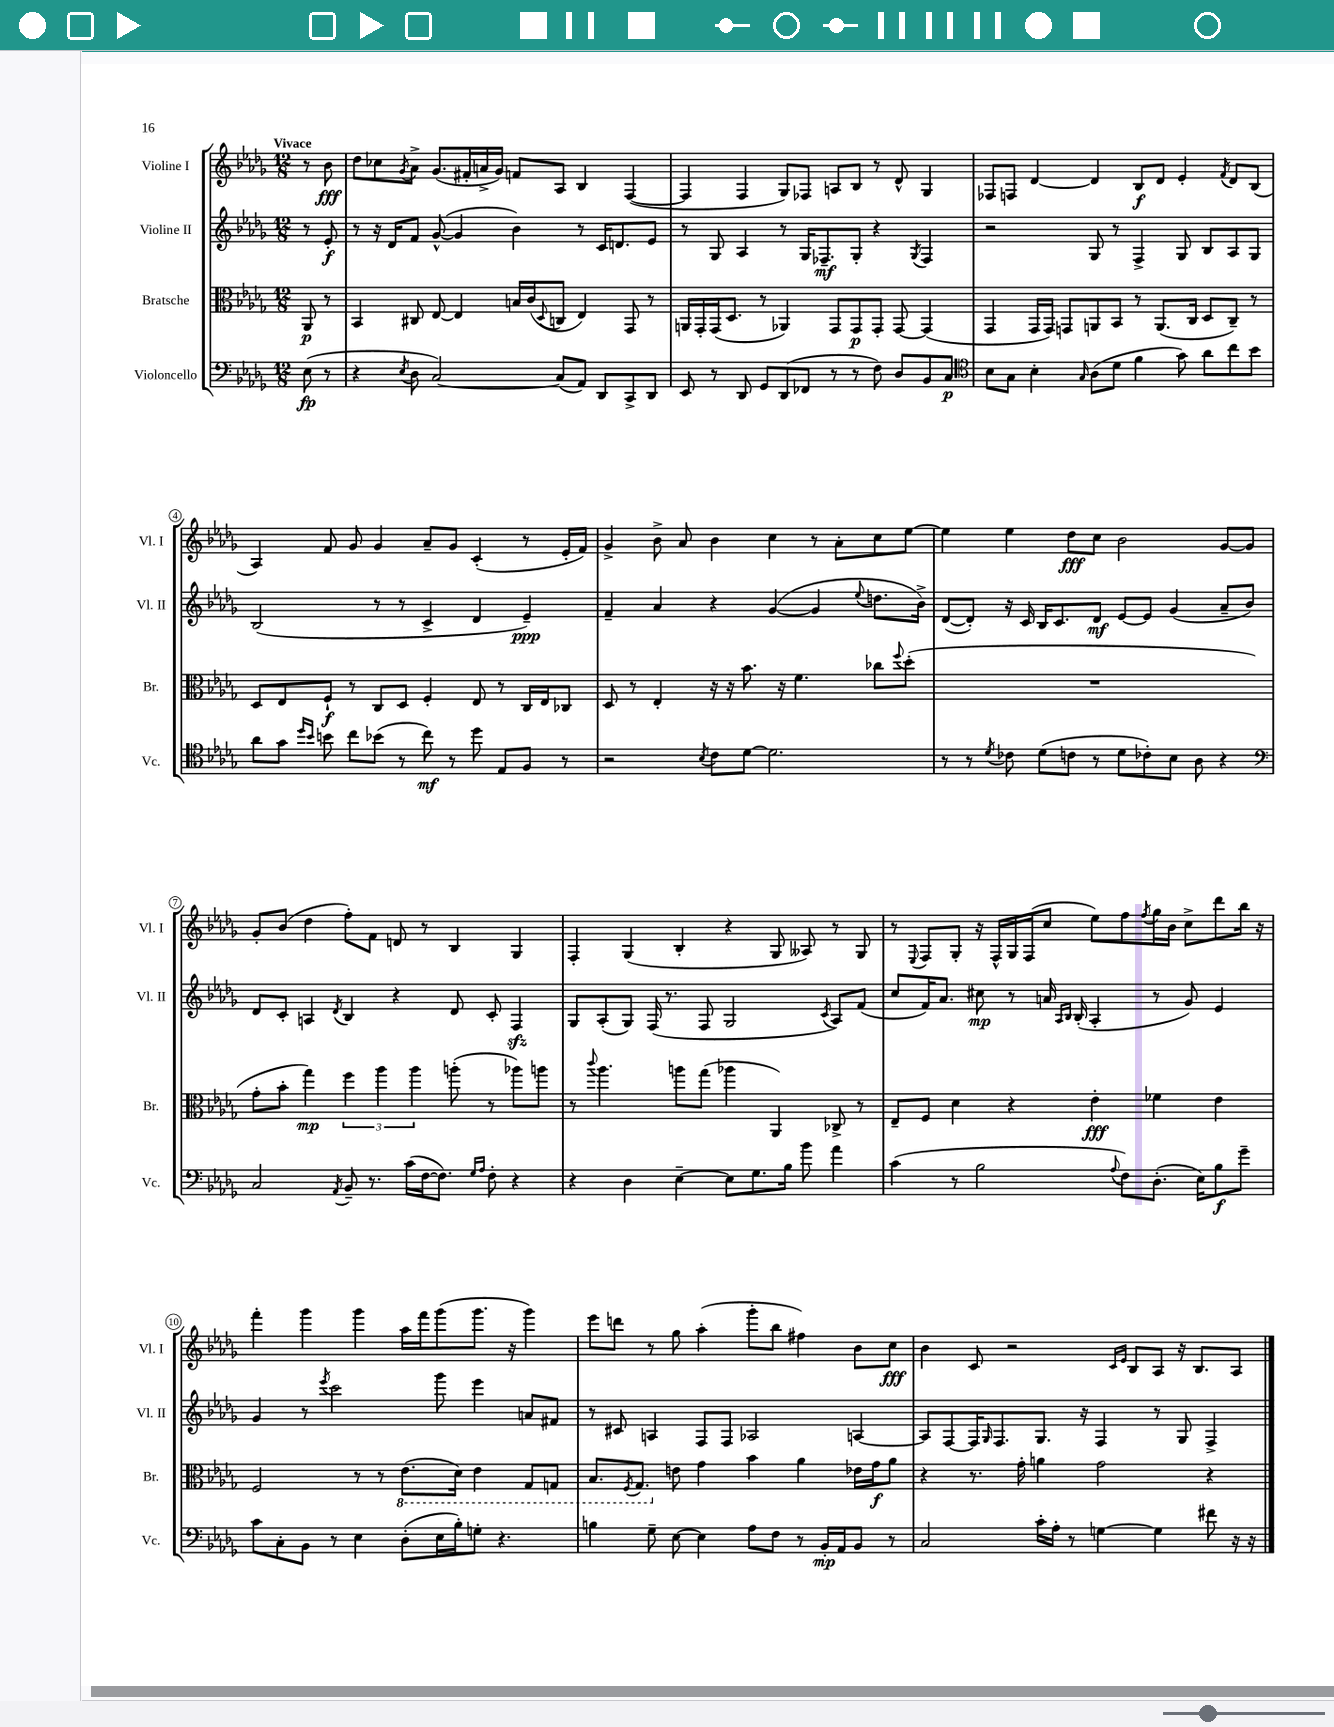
<<
\new StaffGroup <<
\new Staff = "s0" \with { instrumentName = "Violine I" shortInstrumentName = "Vl. I" } {
    \clef treble \key des \major \numericTimeSignature \time 12/8 \partial 4 \tempo "Vivace"
    r8 bes'8\fff |
    des''8 ces''8 \acciaccatura { ges'8 } aes'8-> ges'8.( fis'16-. a'16-> ges'16) f'8 aes8 bes4 f4~( |
    f4 f4 ges8) fes8 a8 bes8 r8 des'8-^ ges4 |
    fes8 f8 des'4~ des'4 bes8\f des'8 ees'4-. \acciaccatura { f'8 } des'8 bes8( |
    aes4) f'8 ges'8 ges'4 aes'8-- ges'8 c'4-.( r8 ees'16-. f'16) |
    ges'4-> bes'8-> aes'8 bes'4 c''4 r8 aes'8-. c''8 ees''8~ |
    ees''4 ees''4 des''8\fff c''8 bes'2 ges'8~ ges'8 |
    ges'8-. bes'8( des''4 f''8-.) f'8 d'8 r8 bes4 ges4 |
    f4-. ges4( bes4-. r4 ges8 aeses8) r8 ges8 |
    r8 \appoggiatura { ees8 } f8 ges8-. r16 f16-^ ges16 f16( c''8 ees''8) f''8 \acciaccatura { f''8 } ges''16 bes'16 c''8-> des'''8 bes''16 r16 |
    f'''4-. ges'''4 ges'''4 aes''16 f'''16 ges'''8( ges'''8. r16 ges'''4) |
    ees'''8 d'''8 r8 ges''8 aes''4-.( ges'''8-. bes''8 fis''4) bes'8 c''8\fff |
    bes'4 c'8 r2 \grace { c'16 ees'16 } bes8 aes8 r16 bes8. aes8 \bar "|." |
}
\new Staff = "s1" \with { instrumentName = "Violine II" shortInstrumentName = "Vl. II" } {
    \clef treble \key des \major \numericTimeSignature \time 12/8 \partial 4
    r8 ees'8-.\f |
    r8 r16 des'16 f'8 ges'8~-^( ges'4 bes'4) r8 c'16 d'8. ees'8 |
    r8 ges8 aes4 r8 ges16 fes8.--\mf ges8-. r4 \acciaccatura { ges8 } fes4 |
    r2 ges8 r8 f4-> ges8 bes8 aes8 ges8 |
    bes2( r8 r8 c'4-> des'4 ees'4--\ppp) |
    f'4-- aes'4 r4 ges'4~( ges'4 \appoggiatura { ees''8 } d''8. bes'16->) |
    des'8~( des'8-.) r16 c'16 bes16 c'8. des'8\mf ees'8~ ees'8 ges'4( aes'8-- bes'8) |
    des'8 c'8-. a4 \acciaccatura { des'8 } bes4 r4 des'8 c'8-. f4\sfz |
    ges8 aes8-.( ges8) f16( r8. f8 ges2 \acciaccatura { c'8 } aes8) f'8( |
    c''8 f'16) aes'8. cis''8\mp r8 a'16 \grace { aes16 bes16 } bes16-.( aes4-. r8 ges'8) ees'4 |
    ges'4 r8 \acciaccatura { ees'''8 } c'''2 ges'''8 ees'''4 a'8 fis'8 |
    r8 cis'8 a4 f8 f8 aes2 a4~ |
    a8 f8~ f16 \grace { ges16 } f8. ges8. r16 f4 r8 ges8 f4-> \bar "|." |
}
\new Staff = "s2" \with { instrumentName = "Bratsche" shortInstrumentName = "Br." } {
    \clef alto \key des \major \numericTimeSignature \time 12/8 \partial 4
    aes,8\p r8 |
    bes,4 cis8 ees8~ ees4 b16 c'16( \appoggiatura { des8 } c8 ees4) ges,8 r8 |
    a,16 ges,16-. ges,16( des8. r8 aes,4) ges,8 ges,8\p ges,8-. ges,8~ ges,4( |
    ges,4 ges,16 ges,16) g,8 a,8 bes,8 r8 a,8.( c16 des8 c8--) r8 |
    des8 ees8 f8-!\f r8 c8 des8 f4-. ees8 r8 c16 ees16 ces8 |
    des8 r8 ees4-. r16 r16 bes'8. r16 f'4. ces''8 \appoggiatura { f''8 } des''8-.( |
    R1. |
    ges'8-. bes'8-. ges''4\mp) \tuplet 3/2 { f''4 aes''4 aes''4 } a''8-.( r8 aes''8) a''8 |
    r8 \appoggiatura { c'''8 } aes''4. a''8 ges''8( aes''4 aes,4) ces8-> r8 |
    ees8-- f8 des'4 r4 ees'4-.\fff fes'4 ees'4 |
    f2 r8 r8 \ottava #-1 ees8.( des16) ees4 ges,8 g,8 |
    bes,8. \acciaccatura { f,8 } ges,8. \ottava #0 e'8 ges'4 bes'4 aes'4 ees'16 ges'16\f aes'8 |
    r4 r8. ges'16-. a'4 ges'2 r4 \bar "|." |
}
\new Staff = "s3" \with { instrumentName = "Violoncello" shortInstrumentName = "Vc." } {
    \clef bass \key des \major \numericTimeSignature \time 12/8 \partial 4
    ees8\fp( r8 |
    r4 \acciaccatura { ees8 } des8 c2~) c8( aes,8) des,8 c,8-> des,8 |
    ees,8 r8 des,8 ges,8 des,8( fes,8 r8 r8 f8) des8 bes,8 c8\p |
    \clef tenor bes8 ges8 bes4-. \grace { ges16 } aes8( des'8 f'4 ges'8) aes'8 c''8 bes'8 |
    aes'8 ges'8 \grace { des''16 bes'16 } b'8 c''8 bes'8( r8 c''8\mf) r8 des''8 ees8 f8 r8 |
    r2 \acciaccatura { bes8 } c'8 des'8~ des'2. |
    r8 r8 \acciaccatura { des'8 } ces'8 des'8( c'8 r8 des'8 ces'8-.) bes8 aes8 r4 |
    \clef bass c2 \acciaccatura { aes,8 } bes,8-- r8. c'16( f16~ f8.) \grace { ges16 aes16 } f8-. r4 |
    r4 des4 ees4~-- ees8 ges8. bes16 bes'8 aes'4 |
    c'4( r8 bes2 \appoggiatura { aes8 } f8) des8.-.( ees16) bes8\f ges'8-- |
    c'8 c8-. bes,8 r8 ees4 des8-.( ees16 bes16-.) g8-. r4. |
    b4 ges8-- ees8~ ees4 aes8 f8 r8 bes,16-.\mp aes,16 bes,8 r8 |
    c2 c'16-. aes16-. r8 g4~ g4 fis'8 r16 r16 \bar "|." |
}
>>
>>
\layout { \context { \Score \override BarNumber.stencil = #(make-stencil-circler 0.1 0.3 ly:text-interface::print) } }
